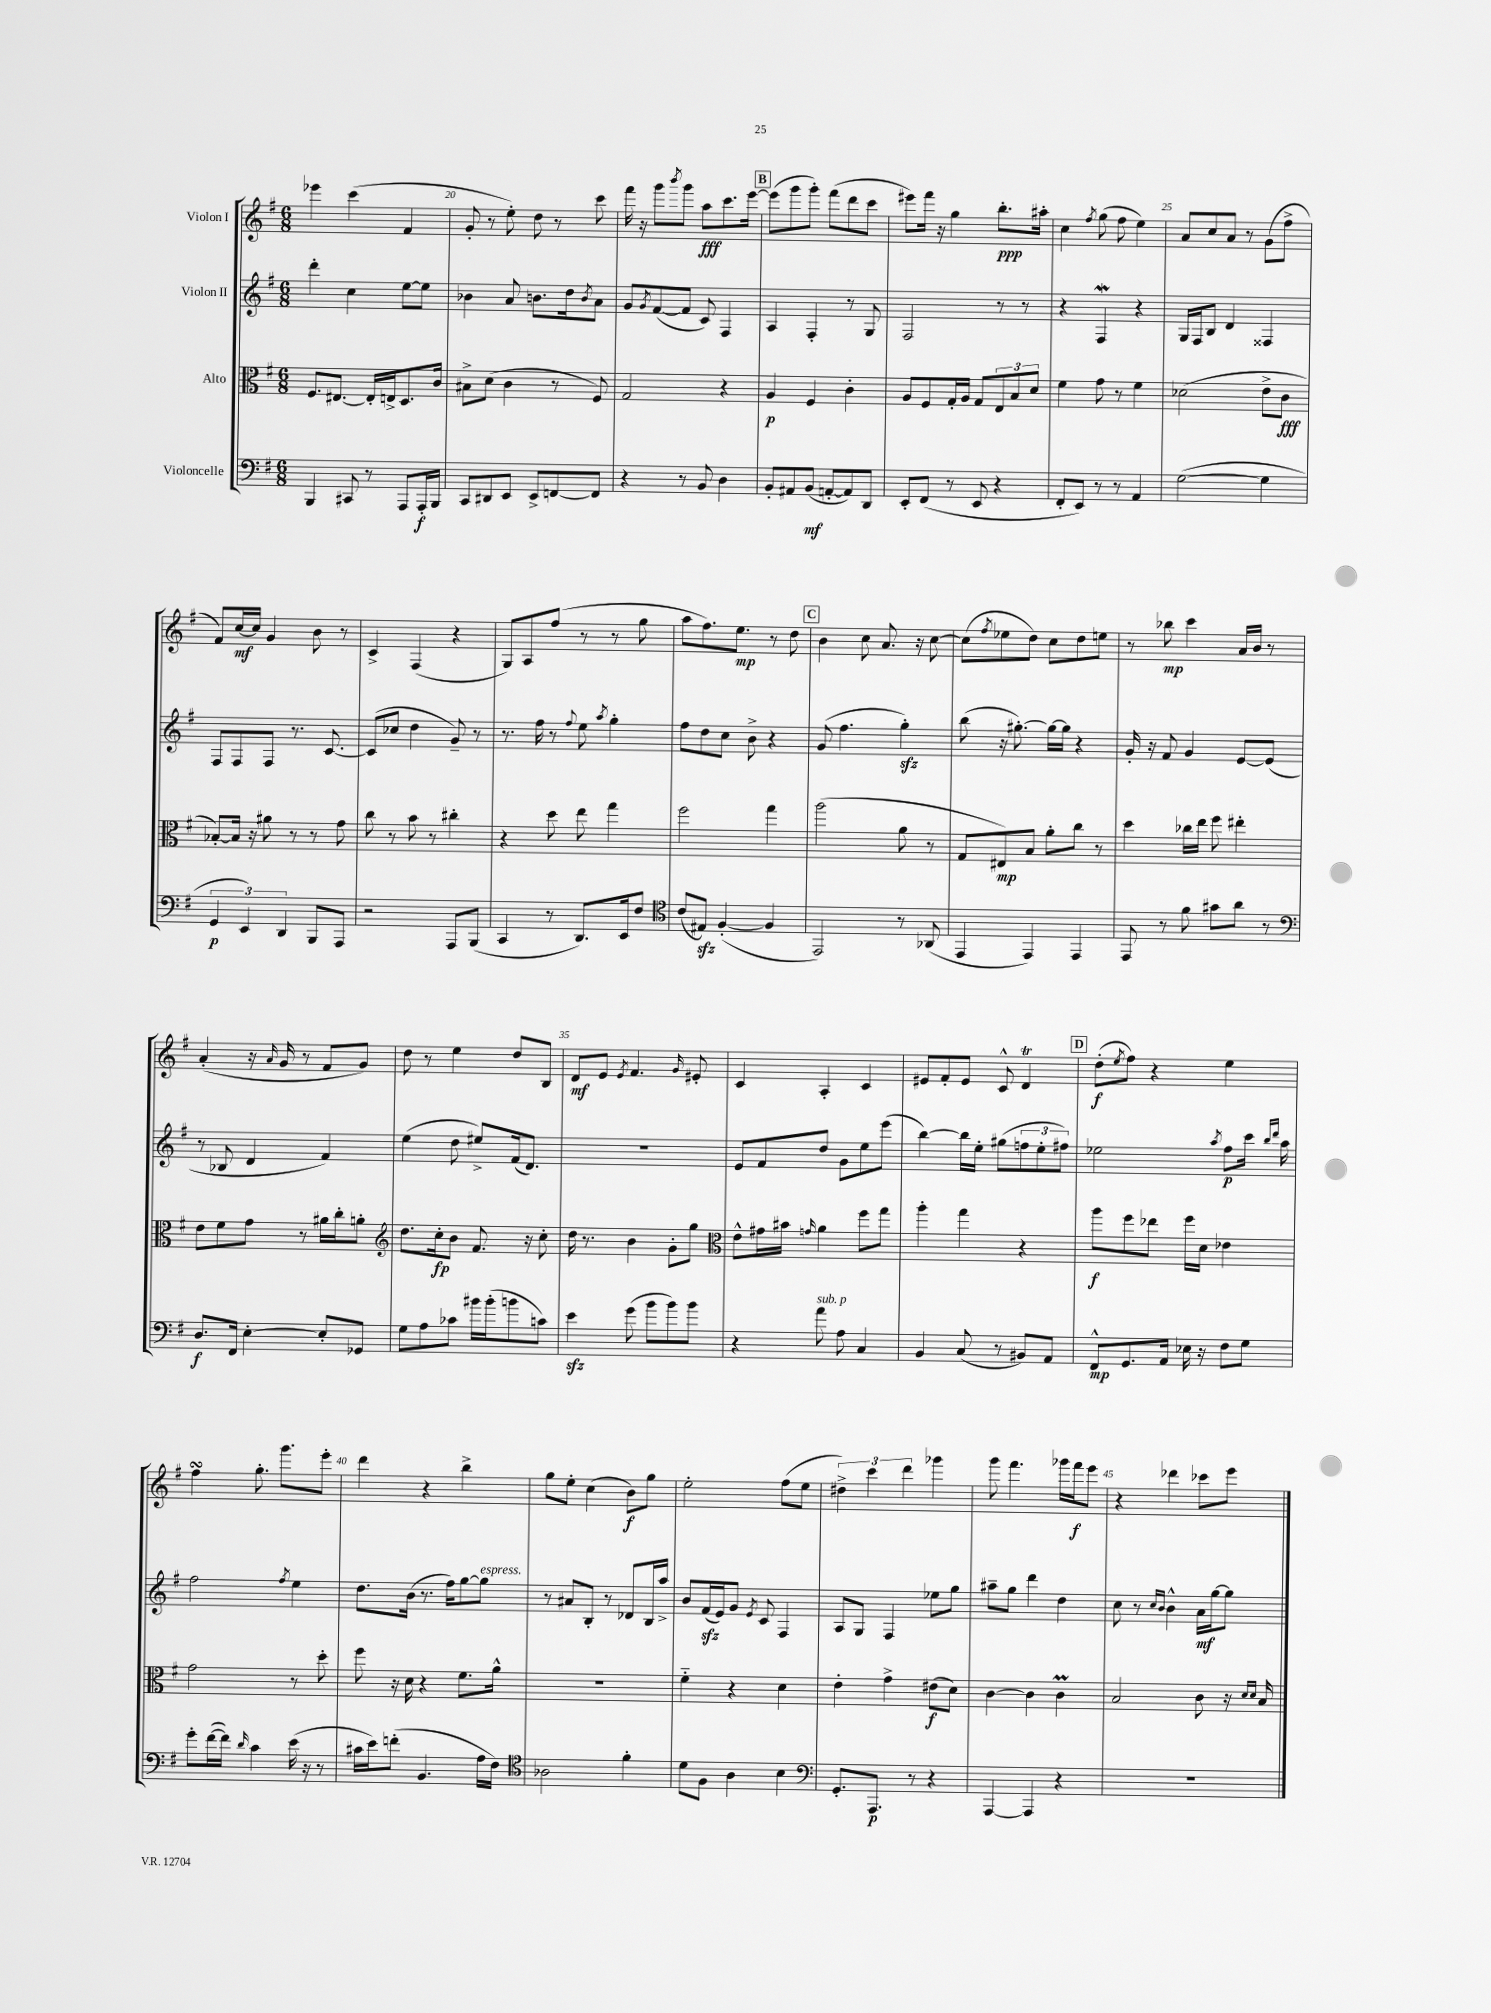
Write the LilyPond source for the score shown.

<<
\new StaffGroup <<
\new Staff = "s0" \with { instrumentName = "Violon I" } {
    \clef treble \key g \major \numericTimeSignature \time 6/8
    ees'''4 c'''4( fis'4 |
    g'8-. r8 e''8-.) d''8 r8 c'''8 |
    fis'''16 r16 g'''8 \acciaccatura { b'''8 } g'''8 a''8\fff c'''8. e'''16~ |
    \mark \markup { \box "B" } e'''8( g'''8 g'''8-.) fis'''8( d'''8 c'''8 |
    eis'''8) fis'''16 r16 g''4 b''8.-.\ppp ais''16-. |
    c''4 \acciaccatura { fis''8 } g''8( fis''8 e''4) |
    a'8 c''8 a'8 r8 g'8( fis''8-> |
    fis'8) c''16~\mf c''16 g'4 b'8 r8 |
    c'4-> fis4( r4 |
    g8) a8 fis''8( r8 r8 g''8 |
    a''8 fis''8.) e''8.\mp r8 d''8 |
    \mark \markup { \box "C" } b'4 c''8 a'8. r16 c''8~ |
    c''8( \acciaccatura { fis''8 } ees''8 d''8) c''8 d''8 e''8 |
    r8 bes''8\mp c'''4 a'16 b'16 r8 |
    a'4-.( r16 \grace { a'16 } g'16 r8 fis'8 g'8) |
    d''8 r8 e''4 d''8 b8 |
    d'8\mf e'8 \acciaccatura { e'8 } fis'4. \grace { g'16 } eis'8-. |
    c'4 a4-. c'4 |
    eis'8 fis'8-. eis'8 c'8-^ d'4\trill |
    \mark \markup { \box "D" } d''8-.\f( \acciaccatura { e''8 } fis''8) r4 e''4 |
    fis''4\turn g''8.-. g'''8. e'''8-. |
    d'''4 r4 b''4-> |
    g''8 e''8-. c''4( b'8\f) g''8 |
    e''2-. fis''8( e''8 |
    \tuplet 3/2 { dis''4->) c'''4 d'''4 } ges'''4 |
    g'''8 fis'''4. ges'''16 fis'''16\f e'''8 |
    r4 des'''4 ces'''8 e'''8 \bar "|." |
}
\new Staff = "s1" \with { instrumentName = "Violon II" } {
    \clef treble \key g \major \numericTimeSignature \time 6/8
    d'''4-. c''4 e''8~ e''8 |
    bes'4 a'8 b'8. d''16 \acciaccatura { b'8 } a'8 |
    g'8 \acciaccatura { g'8 } fis'8~( fis'8 c'8) fis4 |
    \mark \markup { \box "B" } a4 fis4-. r8 g8 |
    fis2 r8 r8 |
    r4 fis4\mordent r4 |
    g16 fis16 b8 d'4 fisis4 |
    fis8 fis8 fis8 r8. c'8.~ |
    c'8( ces''8 d''4 g'8--) r8 |
    r8. fis''16 r8 \appoggiatura { fis''8 } e''8 \acciaccatura { a''8 } g''4-. |
    fis''8 d''8 c''8 b'8-> r4 |
    \mark \markup { \box "C" } g'8( fis''4. g''4-.\sfz) |
    b''8( r16 gis''8.~-.) gis''16~ gis''16 r4 |
    g'16-. r16 fis'8 g'4 e'8~ e'8( |
    r8 bes8 d'4 fis'4) |
    e''4( d''8 eis''8->) fis'16( d'8.) |
    R2. |
    e'8 fis'8 d''8 g'8 e''8 e'''8( |
    b''4~) b''16 e''16-. gis''8( \tuplet 3/2 { f''8 e''8-. fis''8) } |
    \mark \markup { \box "D" } ees''2 \acciaccatura { a''8 } fis''8\p c'''16 \grace { b''16 d'''16 } a''16 |
    fis''2 \acciaccatura { fis''8 } e''4 |
    d''8. b'16( r8. fis''16) g''8~ g''8^\markup { \italic "espress." } |
    r8 ais'8 b8-. r8 des'8 b16 a''16-> |
    b'8 fis'16\sfz( e'16) g'8 \acciaccatura { e'8 } c'8 fis4 |
    a8 g8 fis4 ees''8 g''8 |
    ais''8-- g''8 d'''4 d''4 |
    c''8 r8 \grace { c''16 b'16 } b'4-^ a'16\mf g''16~ g''8 \bar "|." |
}
\new Staff = "s2" \with { instrumentName = "Alto" } {
    \clef alto \key g \major \numericTimeSignature \time 6/8
    fis8. eis8.~ eis16-. e16-> d8. c'16 |
    bis8-> d'8( c'4 r8 fis8) |
    g2 r4 |
    \mark \markup { \box "B" } a4\p fis4 c'4-. |
    a8 fis8 g16-. a16 g8 \tuplet 3/2 { e8 b8 d'8 } |
    fis'4 g'8 r8 fis'4 |
    des'2( e'8-> c'8\fff |
    bes8~-.) bes16 r16 ais'8 r8 r8 g'8 |
    c''8 r8 b'8 r8 cis''4-. |
    r4 d''8 e''8 g''4 |
    fis''2 g''4 |
    \mark \markup { \box "C" } a''2( a'8 r8 |
    g8 eis8\mp) b8 a'8-. c''8 r8 |
    d''4 ces''16 e''16 fis''8 eis''4-. |
    e'8 fis'8 g'8 r8 ais'16 c''16-. a'8-. |
    \clef treble d''8. c''16-.\fp b'8 fis'8. r16 c''8-. |
    d''16 r8. b'4 g'8-. g''8 |
    \clef alto e'8-^ gis'16 bis'16 \grace { g'16 } a'4 fis''8 g''8 |
    a''4-. g''4 r4 |
    \mark \markup { \box "D" } a''8\f fis''8 ees''8 fis''16 d'16 ees'4 |
    g'2 r8 d''8-. |
    fis''8 r16 d'16 r4 fis'8. a'16-^ |
    R2. |
    fis'4-_ r4 d'4 |
    e'4-. g'4-> eis'8\f( d'8) |
    c'4~ c'4 c'4\prall |
    b2 c'8 r16 \grace { d'16 d'16 } b16 \bar "|." |
}
\new Staff = "s3" \with { instrumentName = "Violoncelle" } {
    \clef bass \key g \major \numericTimeSignature \time 6/8
    b,,4 cis,8 r8 a,,8 a,,16-.\f b,,16 |
    c,8 dis,8 e,8 e,8-> f,8~ f,8 |
    r4 r8 b,8 d4 |
    \mark \markup { \box "B" } b,8-. ais,8 b,8\mf( a,8~-. a,8) d,8 |
    e,8-. fis,8( r8 e,8 r4 |
    fis,8-. e,8) r8 r8 a,4 |
    g2~( g4 |
    \tuplet 3/2 { g,4\p e,4) d,4 } b,,8 a,,8 |
    r2 a,,8 b,,8( |
    c,4 r8 d,8.) e,16 fis8 |
    \clef tenor c'8( eis8\sfz) fis4~-.( fis4 |
    \mark \markup { \box "C" } e,2) r8 aes,8( |
    e,4 e,4) e,4 |
    e,8 r8 fis'8 gis'8 a'8 r8 |
    \clef bass d8.\f fis,16 e4~-. e8-. ges,8 |
    g8 a8 ces'8 bis'16 bis'16-.( b'8 c'8) |
    e'4\sfz g'8( b'8 b'8) b'8 |
    r4 a'8^\markup { \italic "sub. p" } a8 c4 |
    b,4 c8( r8 bis,8) a,8 |
    \mark \markup { \box "D" } fis,8-^\mp g,8. a,16 ees16 r16 fis8 g8 |
    g'8-. fis'16~( fis'16) \grace { d'16 } c'4 e'16( r16 r8 |
    cis'16 e'16) f'8-.( b,4. a16 fis16) |
    \clef tenor aes2 fis'4-. |
    d'8 fis8 a4 b4 |
    \clef bass g,8.-. a,,8.\p r8 r4 |
    a,,4~ a,,4 r4 |
    R2. \bar "|." |
}
>>
>>
\layout { \context { \Score currentBarNumber = #19 \override BarNumber.break-visibility = ##(#f #t #t) barNumberVisibility = #(every-nth-bar-number-visible 5) } }
